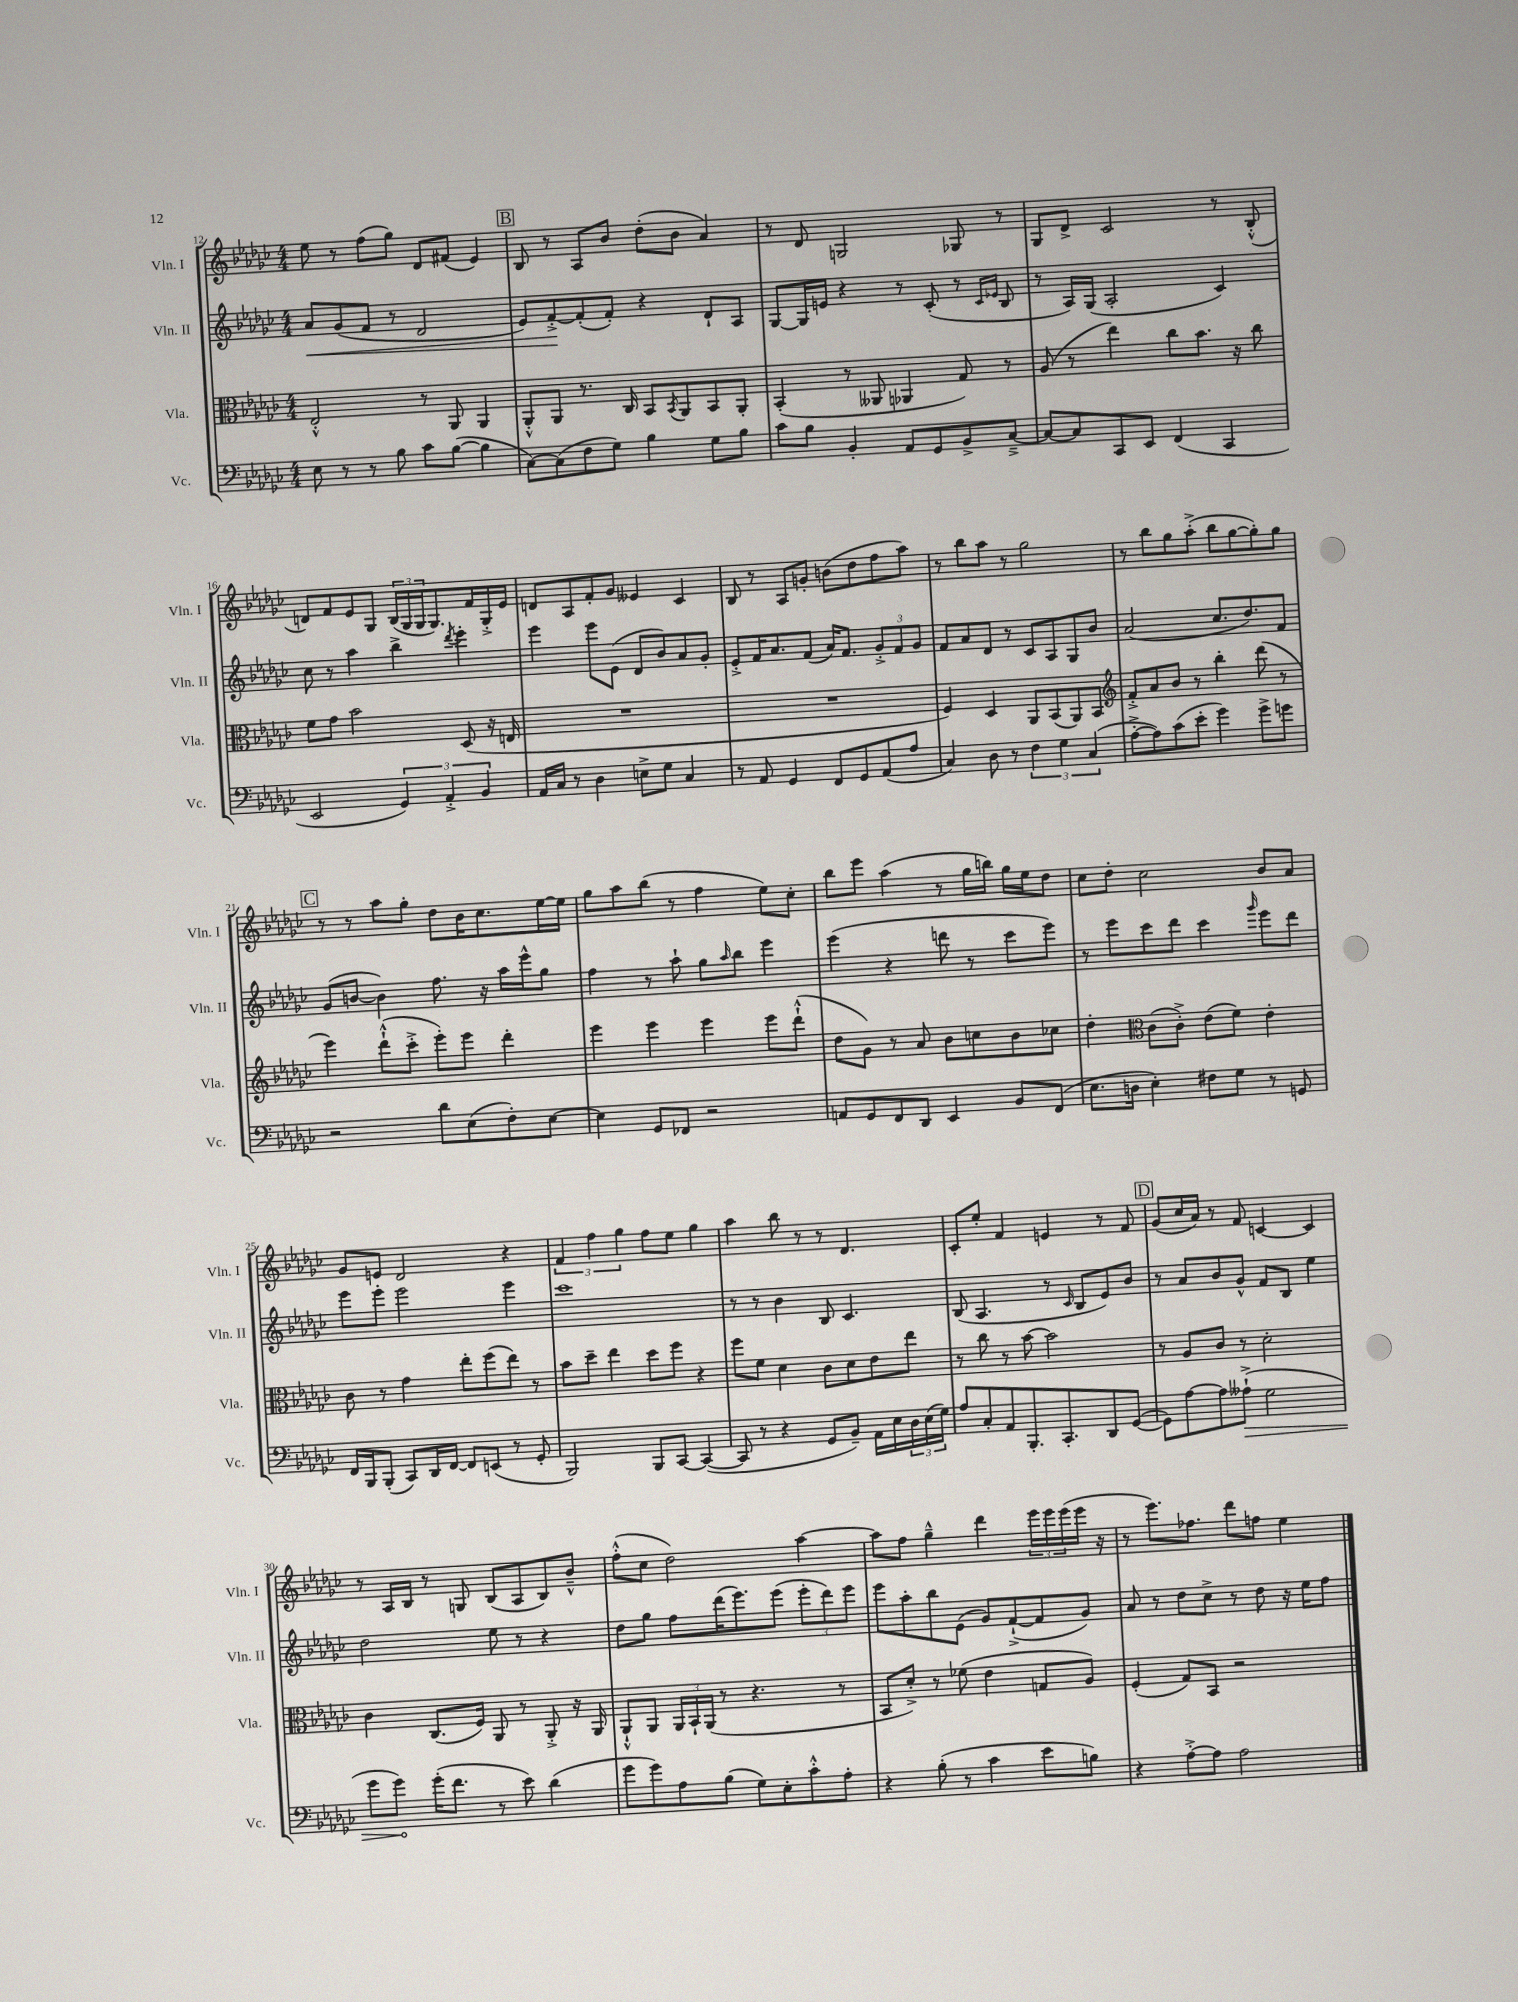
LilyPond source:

<<
\new StaffGroup <<
\new Staff = "s0" \with { instrumentName = "Vln. I" shortInstrumentName = "Vln. I" } {
    \clef treble \key ges \major \numericTimeSignature \time 4/4
    ees''8 r8 f''8( ges''8) des'8 fis'8( ees'4) |
    \mark \markup { \box "B" } bes8 r8 aes8 bes'8 des''8-.( bes'8 aes'4) |
    r8 des'8 g2 ges8 r8 |
    ges8 des'8-> ces'2 r8 bes8-.-^( |
    d'8) f'8 ees'8 ges8 \tuplet 3/2 { bes16( ges16 ges16 } ges8.) f'16 ges16-.-> ees'16 |
    d'8 aes8 f'8-. ges'8 eeses'4 ces'4 |
    bes8 r8 aes8 g'8-. b'8( des''8 f''8 aes''8) |
    r8 bes''8 aes''8 r8 ges''2 |
    r8 bes''8 ges''8 aes''8-.->( bes''8 ges''8~ ges''8-.) ges''8 |
    \mark \markup { \box "C" } r8 r8 aes''8 ges''8-. des''8 bes'16 ces''8. ees''16~ ees''16 |
    ges''8 aes''8 bes''8( r8 f''4 ees''8) ces''8-. |
    bes''8 ees'''8 aes''4( r8 ges''16 b''16) ges''16 ees''16 des''8 |
    ces''8 des''8-. ces''2 bes'8 aes'8 |
    ges'8 e'8 des'2 r4 |
    \tuplet 3/2 { f'4 f''4 ges''4 } f''8 ees''8 ges''4 |
    aes''4 bes''8 r8 r8 des'4. |
    ces'8-. ees''8-. f'4 e'4 r8 f'8 |
    \mark \markup { \box "D" } ges'8( ces''16 aes'16) r8 f'8 c'4~ c'4 |
    r8 aes16 bes16 r8 g8 bes8( aes8 bes8) bes'8---^ |
    f''8-.-^( ces''8 des''2) aes''4~ |
    aes''8 f''8 ges''4---^ des'''4 \tuplet 3/2 { ees'''16 ees'''16 ees'''16( } ees'''16 r16 |
    r8 ees'''8.) fes''8. des'''8 f''8 ees''4 \bar "|." |
}
\new Staff = "s1" \with { instrumentName = "Vln. II" shortInstrumentName = "Vln. II" } {
    \clef treble \key ges \major \numericTimeSignature \time 4/4
    aes'8\< ges'8( f'8 r8 des'2 |
    \mark \markup { \box "B" } ees'8) f'8~-.->\! f'8-.( f'8-.) r4 des'8-! aes8 |
    ges8~ ges16 e'16 r4 r8 ces'8-.( r8 \grace { ces'16 ees'16 } bes8 |
    r8 aes16) ges16( aes2-. ces'4) |
    ces''8 r8 aes''4 bes''4-> \acciaccatura { des'''8 } ees'''4-. |
    ees'''4 ees'''8 ees'8( des'8 bes'8) aes'8 ges'8-. |
    ees'8-.-> f'16 aes'8. f'8( aes'16) f'8. \tuplet 3/2 { ges'8-.-> f'8 ges'8 } |
    f'8 aes'8 des'8 r8 ces'8 aes8 ges8 bes'8 |
    aes'2( ces''8. des''8.) f'8 |
    \mark \markup { \box "C" } ges'8( b'8~ b'4) f''8. r16 aes''16 ees'''16-^ ges''8 |
    f''4 r8 aes''8-! ges''8 \grace { aes''16 } bes''8 ees'''4 |
    ees'''4( r4 d'''8 r8 ces'''8 ees'''8) |
    r8 ees'''8 ces'''8 des'''8 ces'''4 \grace { ges'''16 } ees'''8 des'''8 |
    ees'''8 ees'''8-. ees'''2 ees'''4 |
    ces'''1 |
    r8 r8 bes'4 bes8 ces'4. |
    bes8( aes4. r8 \grace { ces'16 } bes8 ees'8) bes'8 |
    \mark \markup { \box "D" } r8 aes'8 bes'8 ges'8-^ f'8 bes8 ees''4 |
    des''2 ees''8 r8 r4 |
    des''8 ges''8 f''8 des'''16( ees'''8.) ees'''8( \tuplet 3/2 { ees'''8-. des'''8) ees'''8 } |
    ees'''8 aes''8-. bes''8 ees'8( ges'8) f'8~-!->( f'8 ges'8) |
    aes'8 r8 des''8 ces''8-> r8 des''8 r16 ees''16 f''8 \bar "|." |
}
\new Staff = "s2" \with { instrumentName = "Vla." shortInstrumentName = "Vla." } {
    \clef alto \key ges \major \numericTimeSignature \time 4/4
    ees2-.-^ r8 aes,8 aes,4 |
    \mark \markup { \box "B" } aes,8-.-^ aes,8 r8. ces16 bes,8 \acciaccatura { bes,8 } aes,8 bes,8 aes,8-. |
    bes,4-.( r8 aeses,8 aes,4 ges8) r8 |
    aes8( r8 ees''4) ces''8 bes'8. r16 ces''8 |
    f'8 ges'8 bes'2 des8( r16 e16 |
    R1 |
    R1 |
    f4) des4 aes,8 bes,8( aes,8) bes,8 |
    \clef treble f'8-.-> aes'8 bes'8 r8 bes''4-. des'''8( r8 |
    \mark \markup { \box "C" } ees'''4) des'''8-!-^( ces'''8-.-> ees'''8-.) ees'''8 des'''4-. |
    ees'''4 ees'''4 ees'''4 ees'''8 des'''8-!-^( |
    des''8 ges'8) r8 aes'8 bes'8 c''8 bes'8 ces''8 |
    des''4-. \clef alto ces'8( ces'8-.->) ees'8( f'8) ees'4-. |
    ces'8 r8 ges'4 ees''8-. f''8( ees''8) r8 |
    bes'8 des''8-- ees''4 des''8 f''8 r4 |
    f''8 f'8 des'4 ces'8 des'8 ees'8 ees''8 |
    r8 ces''8 r8 bes'8~ bes'2 |
    \mark \markup { \box "D" } r8 aes8 ces'8 r8 des'2-. |
    ces'4 ces8.( f16) aes,8 r8 aes,8-.-> r16 aes,16 |
    aes,8-!-^ aes,8 \tuplet 3/2 { aes,16 bes,16-! aes,16( } r8 r4. r8 |
    bes,8 des'8-.->) r8 fes'8( ees'4 g8 aes8) |
    f4-.( ges8) bes,8 r2 \bar "|." |
}
\new Staff = "s3" \with { instrumentName = "Vc." shortInstrumentName = "Vc." } {
    \clef bass \key ges \major \numericTimeSignature \time 4/4
    ees8 r8 r8 bes8 ces'8 bes8~( bes4 |
    \mark \markup { \box "B" } ces8~) ces8( f8 ges8) bes4 ges8 bes8 |
    ces'8 bes8 bes,4-. aes,8 ges,8 bes,8-> ces8~---> |
    ces8~ ces8 ces,8 ees,8 f,4( ces,4 |
    ees,2 \tuplet 3/2 { ges,4) aes,4-.-> bes,4 } |
    aes,16 ces16 r8 des4 e8-> ges8 ces4 |
    r8 aes,8 ges,4 f,8 ges,8 aes,8( aes8 |
    ces4) des8 r8 \tuplet 3/2 { f4 ges4 ces4( } |
    aes8~-.-> aes8) ces'8( ees'8-. ges'4) ges'8-> g'8 |
    \mark \markup { \box "C" } r2 des'8 ees8( f8-.) ees8~ |
    ees4 ges,8 fes,8 r2 |
    a,8 ges,8 f,8 des,8 ees,4 bes,8 f,8( |
    ees8. d16 ees4-.) fis8 ges8 r8 g,8 |
    f,16 bes,,16 bes,,8-.( ces,8) des,16 f,16~ f,8 e,8( r8 ges,8-. |
    bes,,2) bes,,8 ces,8~ ces,4~( |
    ces,8 r8 r4 ges,8 bes,8--) aes,16 ees16 \tuplet 3/2 { des16 ees16( ges16) } |
    aes8 ces8-. aes,8 bes,,8.-. ces,8.-. des,8 ges,8~( |
    \mark \markup { \box "D" } ges,8) aes8~ aes8 \once \override Hairpin.circled-tip = ##t aeses8-!->\>( ges2 |
    ges'8 ges'8\!) ges'16-.( f'8. r8 ees'8) des'4( |
    ges'8 ges'8) aes8 bes8( ges8) ees8-. ces'8-.-^ aes8-. |
    r4 bes8-.( r8 ces'4 ees'8 b8) |
    r4 aes8~-.-> aes8 aes2 \bar "|." |
}
>>
>>
\layout { \context { \Score currentBarNumber = #12 } }
